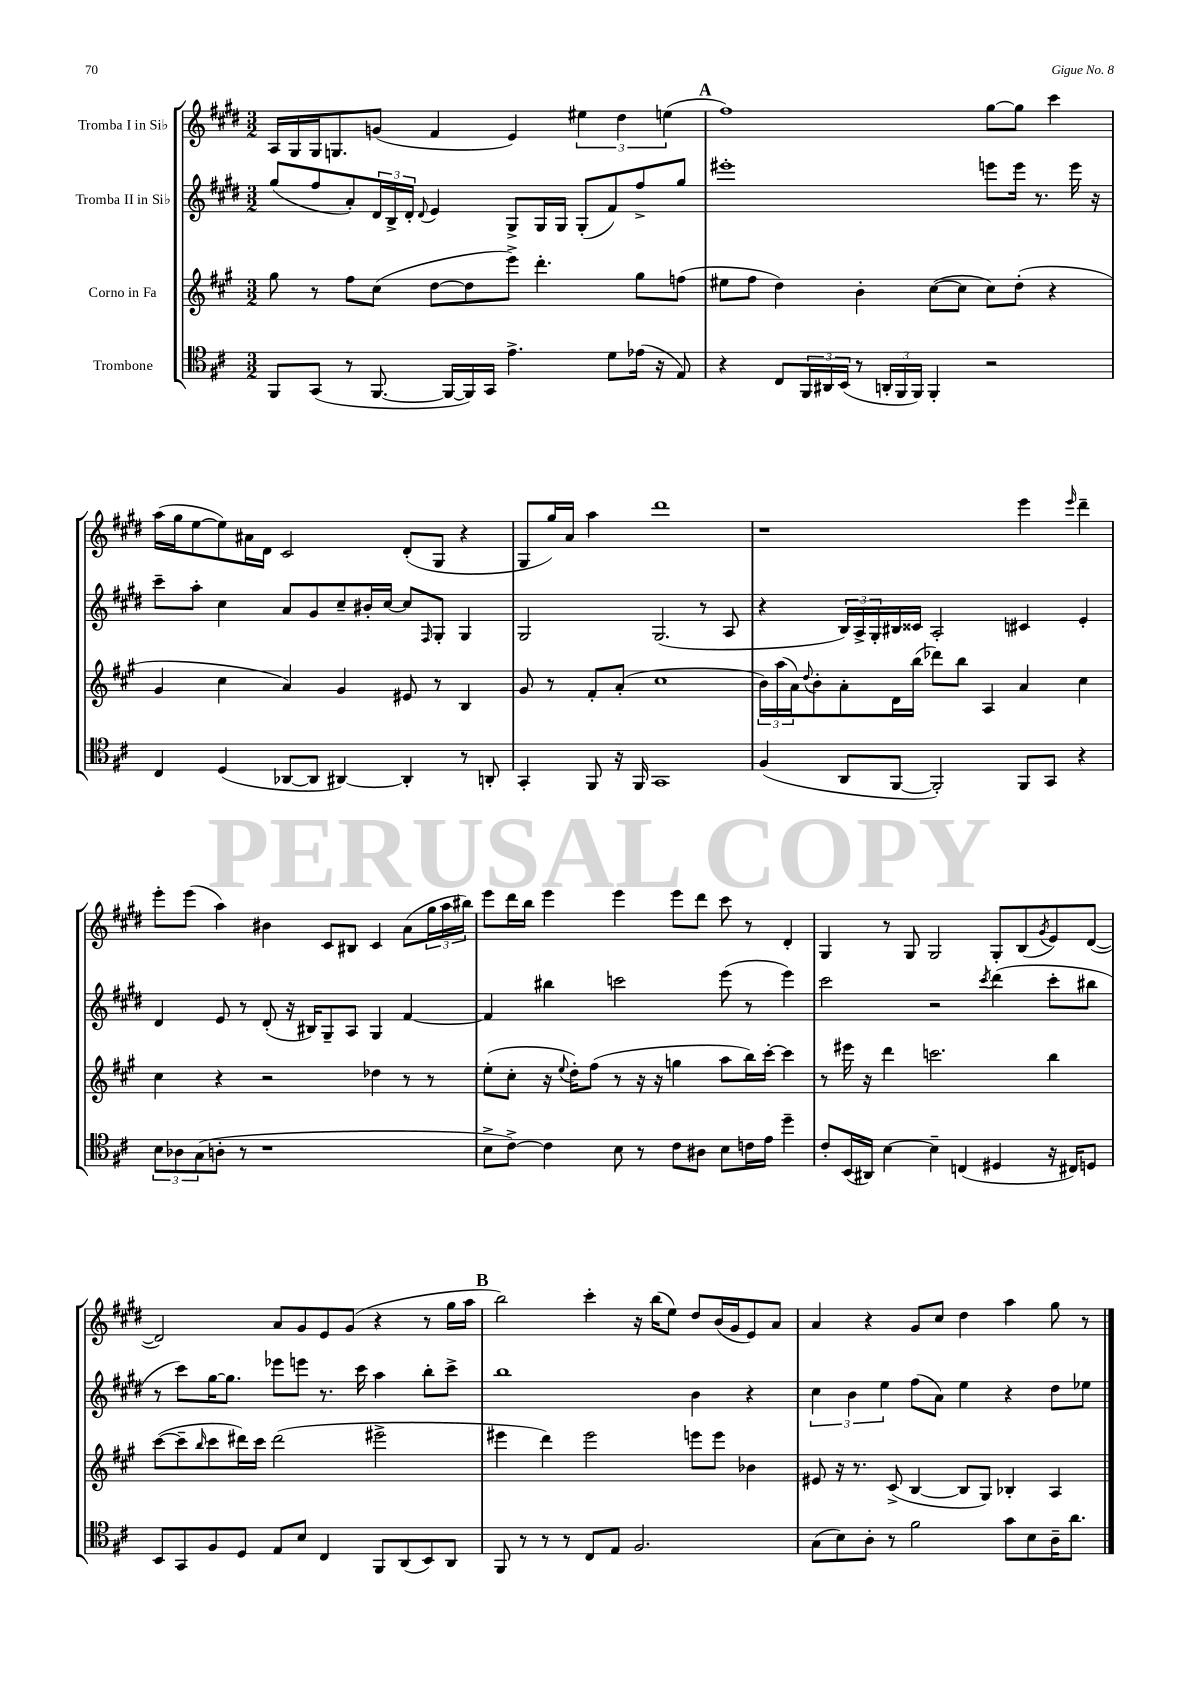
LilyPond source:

<<
\new StaffGroup <<
\new Staff = "s0" \with { instrumentName = "Tromba I in Sib" } {
    \clef treble \key e \major \numericTimeSignature \time 3/2
    a16 gis16 gis16 g8. g'8( fis'4 e'4) \tuplet 3/2 { eis''4 dis''4 e''4( } |
    \mark \markup { \bold "A" } fis''1) gis''8~ gis''8 cis'''4 |
    a''16( gis''16 e''8~ e''8) ais'16 dis'16 cis'2 dis'8-.( gis8 r4 |
    gis8 gis''16) a'16 a''4 dis'''1 |
    r1 e'''4 \grace { e'''16 } dis'''4-- |
    e'''8-. e'''8( a''4) bis'4 cis'8 bis8 cis'4 a'8( \tuplet 3/2 { gis''16 a''16 bis''16) } |
    e'''8 dis'''16 b''16 e'''4 e'''4 e'''8 dis'''8 cis'''8 r8 dis'4-. |
    gis4 r8 gis8 gis2 gis8-. b8( \acciaccatura { gis'8 } e'8) dis'8~( |
    dis'2) a'8 gis'8 e'8 gis'8( r4 r8 gis''16 a''16 |
    \mark \markup { \bold "B" } b''2) cis'''4-. r16 b''16( e''8) dis''8 b'16( gis'16 e'8) a'8 |
    a'4 r4 gis'8 cis''8 dis''4 a''4 gis''8 r8 \bar "|." |
}
\new Staff = "s1" \with { instrumentName = "Tromba II in Sib" } {
    \clef treble \key e \major \numericTimeSignature \time 3/2
    gis''8( fis''8 a'8-.) \tuplet 3/2 { dis'16 b16-> dis'16-. } \appoggiatura { dis'8 } e'4 gis8-> gis16 gis16 gis8-.( fis'8) fis''8-> gis''8 |
    \mark \markup { \bold "A" } eis'''1-. e'''8 e'''16 r8. e'''16 r16 |
    cis'''8-- a''8-. cis''4 a'8 gis'8 cis''8-- bis'16-. cis''16~ cis''8 \grace { fis16 } gis8-. gis4 |
    gis2 gis2.( r8 a8 |
    r4 \tuplet 3/2 { b16) a16-> gis16-. } bis16 cisis'16 a2-. cis'4 e'4-. |
    dis'4 e'8 r8 dis'8-.( r16 bis16) gis8-- a8 gis4 fis'4~ |
    fis'4 bis''4 c'''2 e'''8( r8 e'''4) |
    cis'''2 r2 \acciaccatura { cis'''8 } dis'''4( cis'''8-. bis''8 |
    r8 cis'''8) gis''16~ gis''8. ees'''8 e'''8 r8. cis'''16 a''4 b''8-. cis'''8-> |
    \mark \markup { \bold "B" } b''1 b'4 r4 |
    \tuplet 3/2 { cis''4 b'4 e''4 } fis''8( a'8) e''4 r4 dis''8 ees''8 \bar "|." |
}
\new Staff = "s2" \with { instrumentName = "Corno in Fa" } {
    \clef treble \key a \major \numericTimeSignature \time 3/2
    gis''8 r8 fis''8 cis''8( d''8~ d''8 e'''8->) d'''4.-. gis''8 f''8( |
    \mark \markup { \bold "A" } eis''8 fis''8 d''4) b'4-. cis''8~( cis''8 cis''8) d''8-.( r4 |
    gis'4 cis''4 a'4) gis'4 eis'8 r8 b4 |
    gis'8 r8 fis'8-. a'8-.( cis''1 |
    \tuplet 3/2 { b'16) a''16( a'16) } \appoggiatura { d''8 } b'8-. a'8-. d'16 b''16( des'''8) b''8 a4 a'4 cis''4 |
    cis''4 r4 r2 des''4 r8 r8 |
    e''8-.( cis''8-. r16 \appoggiatura { e''8 } d''16-.) fis''8( r8 r16 r16 g''4 a''8 b''16) cis'''16~-. cis'''4 |
    r8 eis'''16 r16 d'''4 c'''2. b''4 |
    cis'''8~( cis'''8-- \grace { b''16 } cis'''8 dis'''16) cis'''16 dis'''2( eis'''2-> |
    \mark \markup { \bold "B" } eis'''4 d'''4) eis'''2 e'''8 e'''8 bes'4 |
    eis'8 r16 r8. cis'8->( b4~ b8 gis8) bes4-. a4 \bar "|." |
}
\new Staff = "s3" \with { instrumentName = "Trombone" } {
    \clef tenor \key d \major \numericTimeSignature \time 3/2
    fis,8 g,8( r8 fis,8.~ fis,16~ fis,16) g,16 e'4.-> d'8 ees'16( r16 e8) |
    \mark \markup { \bold "A" } r4 cis8 \tuplet 3/2 { fis,16 ais,16 b,16( } r8 \tuplet 3/2 { a,16-. fis,16 fis,16) } fis,4-. r2 |
    cis4 d4( aes,8~ aes,8 ais,4~) ais,4-. r8 a,8-. |
    g,4-. fis,8 r16 fis,16 g,1 |
    fis4( a,8 fis,8~ fis,2-.) fis,8 g,8 r4 |
    \tuplet 3/2 { b8 aes8 g8( } a8-. r8 r1 |
    b8-> cis'8~->) cis'4 b8 r8 cis'8 ais8 b8 c'16 e'16 d''4-- |
    cis'8-. b,16( ais,16) b4~ b4-- c4( dis4 r16 cis16) d8 |
    b,8 g,8 fis8 d8 e8 b8 cis4 fis,8 a,8( b,8) a,8 |
    \mark \markup { \bold "B" } fis,8 r8 r8 r8 cis8 e8 fis2. |
    g8( b8) a8-. r8 fis'2 g'8 b8 a16-- a'8. \bar "|." |
}
>>
>>
\layout { \context { \Score \remove "Bar_number_engraver" } }
